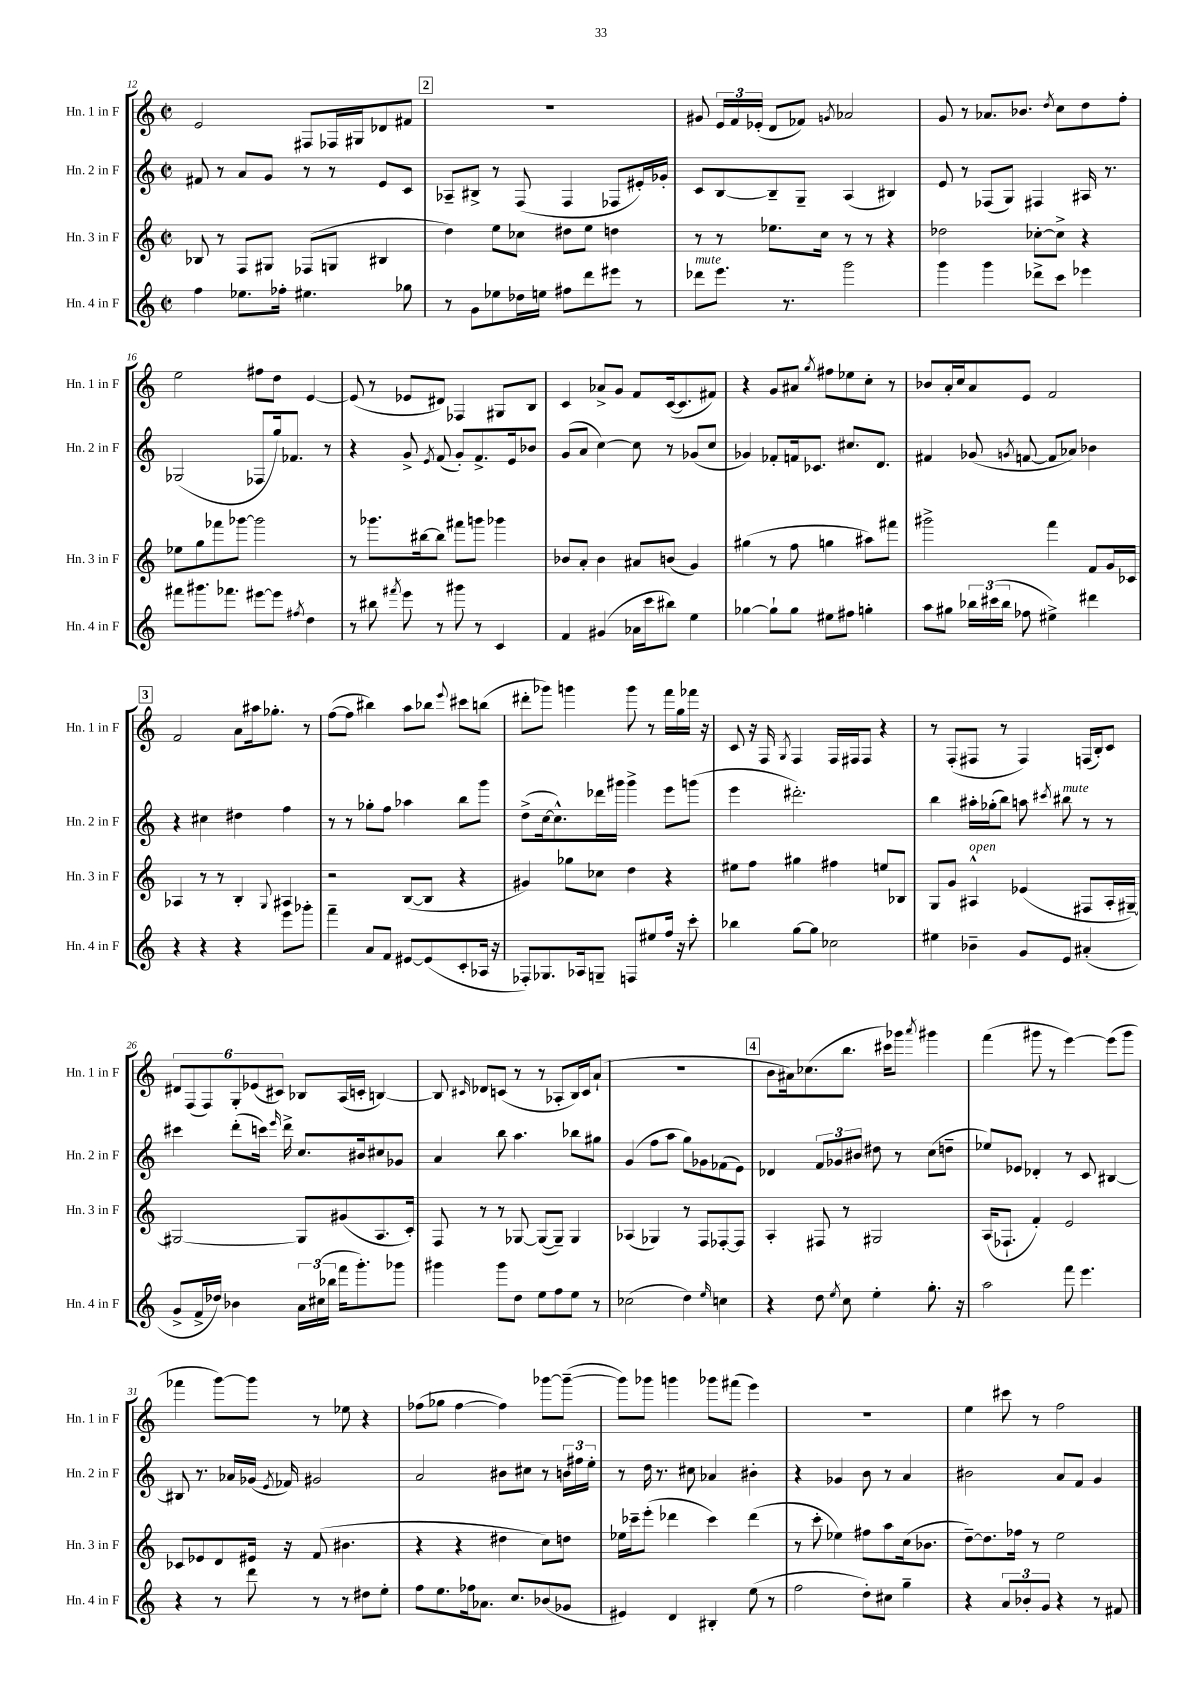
<<
\new StaffGroup <<
\new Staff = "s0" \with { instrumentName = "Hn. 1 in F" shortInstrumentName = "Hn. 1 in F" } {
    \clef treble \key c \major \defaultTimeSignature \time 2/2
    \autoBeamOff e'2 fis8[ fes16 gis16 des'8 fis'8] |
    \mark \markup { \box "2" } R1 |
    gis'8 \tuplet 3/2 { e'16[ f'16 ees'16]-.( } d'8[ fes'8]) \acciaccatura { g'8 } aes'2 |
    g'8 r8 aes'8.[ bes'8.] \acciaccatura { d''8 } c''8[ d''8 f''8]-. |
    e''2 fis''8[ d''8] e'4~ |
    e'8( r8 ees'8[ dis'8]) fes4 gis8[ b8] |
    c'4 aes'8[-> g'8] f'8[ c'16~( c'8. fis'8]) |
    r4 g'8[ ais'8] \acciaccatura { g''8 } fis''8[ ees''8 c''8]-. r8 |
    bes'8[ a'16-. c''16 a'8 e'8] f'2 |
    \mark \markup { \box "3" } f'2 a'8[ ais''16 ges''8.]-. r8 |
    f''8[~( f''8] bis''4) a''8[ bes''8] \appoggiatura { e'''8 } cis'''8[ b''8]( |
    dis'''8[-. ges'''8]) g'''4 g'''8 r8 f'''16[ g''16 fes'''16] r16 |
    c'8 r16 f16 \acciaccatura { g8 } f4 f16[ fis16 fis8] r4 |
    r8 f8[-.( fis8] r8 fis4) f16[( b16-.) c'8] |
    \tuplet 6/4 { dis'8[ f8( f8) g8-. ees'8( cis'8]) } bes8[ a16( c'16]-. b4~) |
    b8 \grace { cis'16 } des'8[ c'8]( r8 r8 aes8[-. b16) c'16 a'8]-!( |
    R1 |
    \mark \markup { \box "4" } b'8[ ais'16) ces''8.( b''8.] cis'''16[) ges'''8] \acciaccatura { a'''8 } gis'''4 |
    f'''4( gis'''8 r8 e'''4~) e'''8[( gis'''8] |
    fes'''4 g'''8[~) g'''8] r8 ees''8 r4 |
    fes''8[( ges''8] fes''4~ fes''4) ges'''8[~ ges'''8]~--( |
    ges'''8[) ges'''8] g'''4 ges'''8[ fis'''8]( e'''4) |
    R1 |
    e''4 cis'''8 r8 f''2 \bar "|." |
}
\new Staff = "s1" \with { instrumentName = "Hn. 2 in F" shortInstrumentName = "Hn. 2 in F" } {
    \clef treble \key c \major \defaultTimeSignature \time 2/2
    \autoBeamOff fis'8 r8 a'8[ g'8] r8 r8 e'8[ c'8] |
    \mark \markup { \box "2" } aes8[-- bis8]-> r8 f8( f4 fes8[ eis'16-.) ges'16]-. |
    c'8[ b8~ b8-- g8]-- a4( bis4) |
    e'8 r8 fes8[( g8]) fis4 ais16 r8. |
    ges2( fes8[ g''16) fes'8.] r8 |
    r4 g'8-> \acciaccatura { e'8 } f'8( g'8[-.) f'8.-> e'16 bes'8] |
    g'8[( a'8] c''4~) c''8 r8 ges'8[( c''8] |
    ges'4) fes'8[-. f'16 ces'8.] cis''8.[ d'8.] |
    fis'4 ges'8( \acciaccatura { g'8 } f'8~ f'8[ aes'8]) bes'4 |
    \mark \markup { \box "3" } r4 cis''4 dis''4 f''4 |
    r8 r8 ges''8[-. f''8] aes''4 b''8[ g'''8] |
    d''8[->( c''16~ c''8.-^) des'''16 gis'''16] gis'''4-> e'''8[ g'''8]( |
    e'''4 dis'''2.-.) |
    b''4 ais''16[-. ges''16-.( b''8]) a''8 \acciaccatura { cis'''8 } bis''8^\markup { \italic "mute" } r8 r8 |
    cis'''4 d'''8[-.( c'''16]) \grace { e'''16 } d'''16-> c''8.[ bis'16 cis''8 ges'8] |
    a'4 b''8 a''4. bes''8[ gis''8] |
    g'4( f''8[ a''8] g''8[) ges'8 fes'8( e'8]) |
    \mark \markup { \box "4" } des'4 \tuplet 3/2 { f'8[ ges'8 bis'8] } dis''8 r8 c''8[( d''8]-- |
    ees''8[) ees'8] des'4-. r8 c'8 bis4~ |
    bis8 r8. aes'16[ ges'16]( \acciaccatura { e'8 } fes'16) gis'2 |
    a'2 bis'8[ cis''8] r8 \tuplet 3/2 { b'16[ fis''16 e''16]-. } |
    r8 d''16 r8. cis''8 aes'4 bis'4-. |
    r4 ges'4 b'8 r8 a'4 |
    bis'2 a'8[ f'8] g'4 \bar "|." |
}
\new Staff = "s2" \with { instrumentName = "Hn. 3 in F" shortInstrumentName = "Hn. 3 in F" } {
    \clef treble \key c \major \defaultTimeSignature \time 2/2
    \autoBeamOff bes8 r8 f8[ gis8] fes8[( g8] bis4 |
    \mark \markup { \box "2" } d''4) e''8[ ces''8] dis''8[ e''8] d''4 |
    r8 r8 ees''8.[ c''16] r8 r8 r4 |
    des''2 ces''8[~-. ces''8]-> r4 |
    ees''8[ g''8 fes'''8 ges'''8]~ ges'''2 |
    r8 ges'''8.[ bis''16~ bis''8] fis'''8[ g'''8] ges'''4 |
    bes'8[ a'8]-. bes'4 ais'8[ b'8]( g'4) |
    gis''4( r8 f''8 g''4 ais''8[) fis'''8] |
    gis'''2-> f'''4 f'8[ g'16 ces'16] |
    \mark \markup { \box "3" } aes4 r8 r8 b4-. \appoggiatura { g8 } ais4 |
    r2 b8[~( b8] r4 |
    gis'4) ges''8[ ces''8] d''4 r4 |
    eis''8[ f''8] gis''4 fis''4 e''8[ bes8] |
    g8[ g'8] ais4-^^\markup { \italic "open" } ees'4( fis8[ ais16-. gis16]~--) |
    gis2~ gis8[ gis'8( a8. c'16]-.) |
    f8 r8 r8 ges8~ ges8[~( ges8]--) ges4 |
    aes4( ges4) r8 f8[ fes8~-. fes8] |
    \mark \markup { \box "4" } a4-. fis8 r8 gis2 |
    a16[( fes8.]-! f'4-.) e'2 |
    ces'8[ ees'8 d'8 eis'16] r16 f'8( bis'4. |
    r4 r4 dis''4 c''8[) d''8] |
    ees''16[ ces'''16-- e'''8]-.( des'''4 ces'''4) des'''4( |
    r8 c'''8-. ees''4) fis''8[ a''8 c''16( bes'8.] |
    d''8[~--) d''8. fes''16] r8 e''2 \bar "|." |
}
\new Staff = "s3" \with { instrumentName = "Hn. 4 in F" shortInstrumentName = "Hn. 4 in F" } {
    \clef treble \key c \major \defaultTimeSignature \time 2/2
    \autoBeamOff f''4 ees''8.[ fes''16]-. eis''4. ges''8 |
    \mark \markup { \box "2" } r8 g'8[ ees''8 des''16 e''16] fis''8[ d'''8 eis'''8] r8 |
    des'''8[^\markup { \italic "mute" } e'''8.] r8. g'''2 |
    g'''4 g'''4 des'''8[-> c'''8] ees'''4 |
    fis'''8[ gis'''8. fes'''8.] eis'''8[~ eis'''8] \acciaccatura { fis''8 } d''4 |
    r8 bis''8 \acciaccatura { fis'''8 } e'''8 r8 gis'''8 r8 c'4 |
    f'4 gis'4( aes'16[ c'''16 bis''8]) e''4 |
    ges''4~ ges''8[-! ges''8] eis''8[ fis''8] g''4-. |
    a''8[ gis''8] \tuplet 3/2 { bes''16[ cis'''16( bes''16] } fes''8 eis''4->) dis'''4 |
    \mark \markup { \box "3" } r4 r4 r4 e'''8[ ges'''8]-. |
    f'''4-- a'8[ f'8] eis'8[~ eis'8( c'8-. aes16] r16 |
    fes8[-.) ges8. aes16 g8]-- f8[ eis''8 f''16] r16 c'''8-. |
    bes''4 g''8[~ g''8] ces''2 |
    eis''4 bes'4-- g'8[ e'8] ais'4-.( |
    g'8[-> f'16-> des''16]) bes'4 \tuplet 3/2 { a'16[ cis''16( bes''16] } f'''16[ g'''8.-.) ges'''8] |
    gis'''4 gis'''8[ d''8] e''8[ f''8 e''8] r8 |
    ces''2( d''4) \grace { e''16 } c''4 |
    \mark \markup { \box "4" } r4 d''8 \acciaccatura { e''8 } c''8 e''4-. g''8.-. r16 |
    a''2 f'''8 e'''4. |
    r4 r8 d'''8 r8 r8 dis''8[ e''8]-. |
    f''8[ e''8. fes''16 aes'8.] c''8.[ bes'8( ges'8] |
    eis'4) d'4 bis4-. e''8( r8 |
    f''2 d''8[-.) cis''8] g''4-- |
    r4 \tuplet 3/2 { a'8[ bes'8-. g'8] } r4 r8 fis'8 \bar "|." |
}
>>
>>
\layout { \context { \Score currentBarNumber = #12 } }
